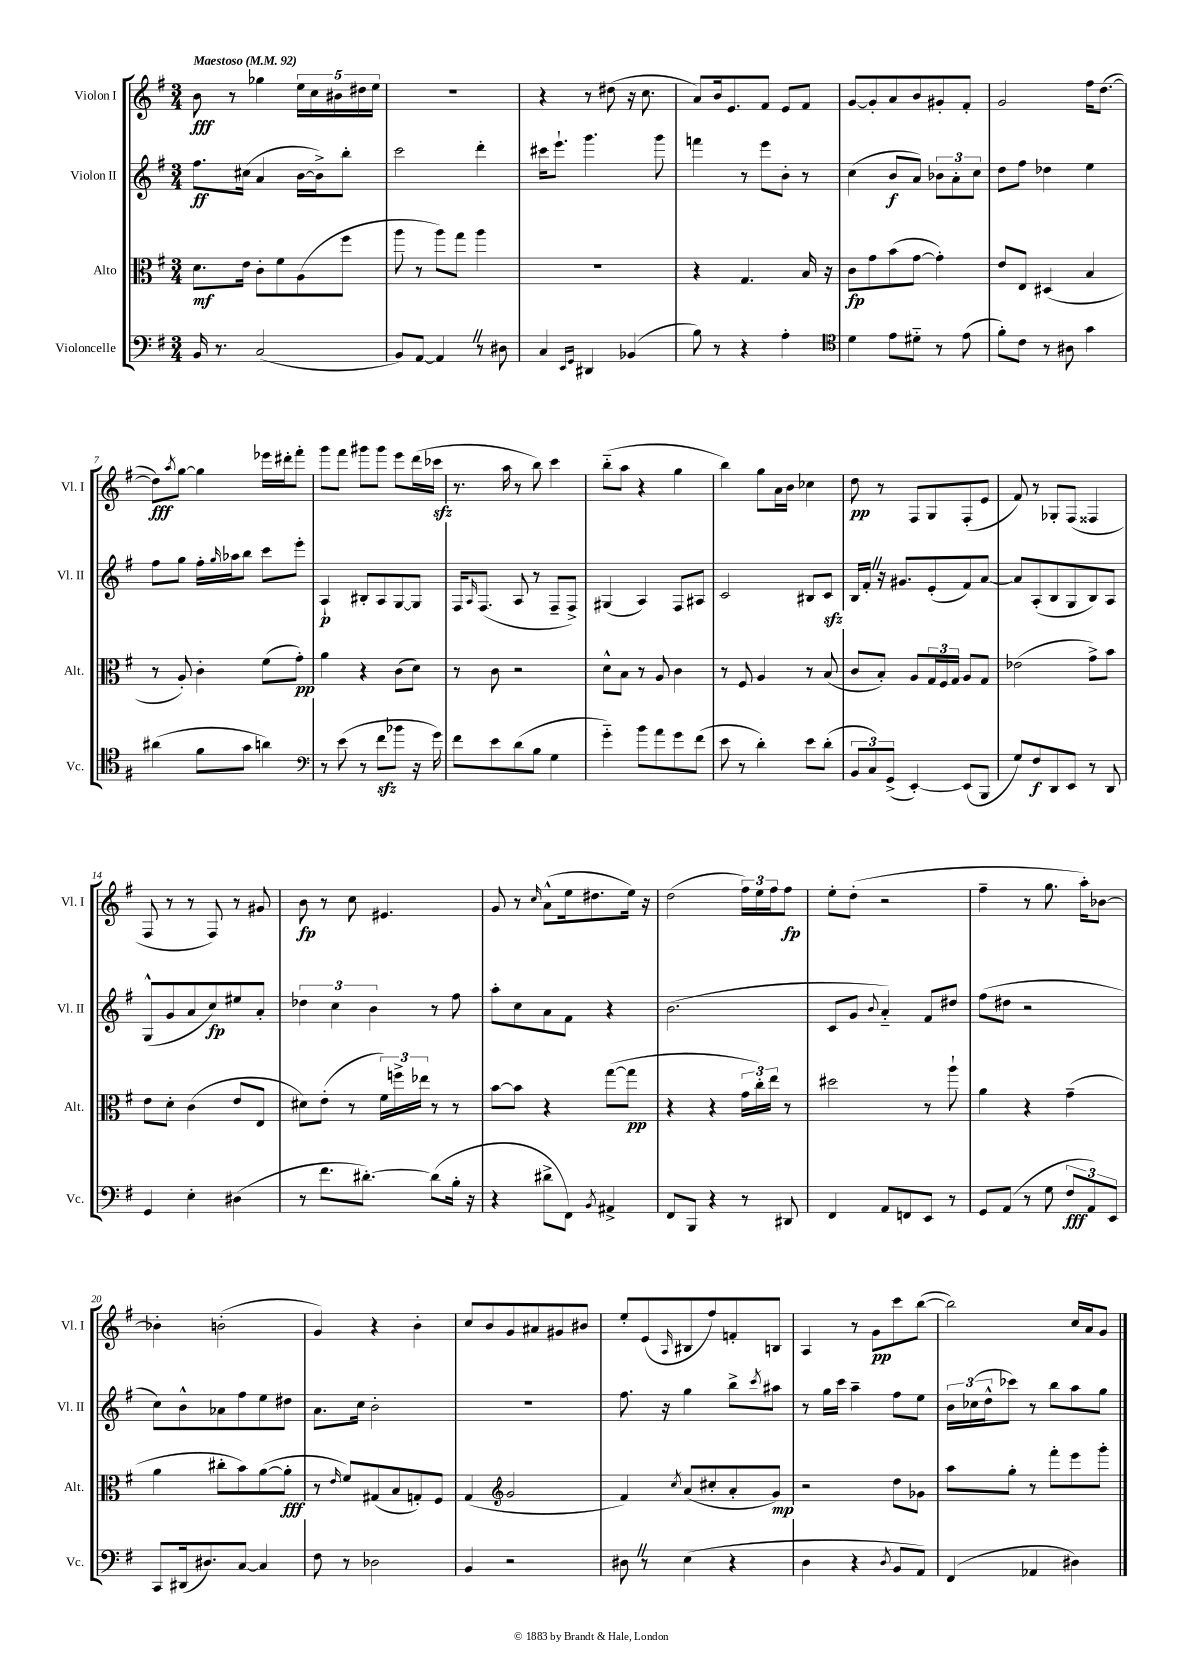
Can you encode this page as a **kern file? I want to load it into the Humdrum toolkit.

**kern	**dynam	**kern	**dynam	**kern	**dynam	**kern	**dynam
*part4	*part4	*part3	*part3	*part2	*part2	*part1	*part1
*staff4	*staff4	*staff3	*staff3	*staff2	*staff2	*staff1	*staff1
*I"Violoncelle	*	*I"Alto	*	*I"Violon II	*	*I"Violon I	*
*I'Vc.	*	*I'Alt.	*	*I'Vl. II	*	*I'Vl. I	*
*clefF4	*	*clefC3	*	*clefG2	*	*clefG2	*
*k[f#]	*	*k[f#]	*	*k[f#]	*	*k[f#]	*
*M3/4	*	*M3/4	*	*M3/4	*	*M3/4	*
*MM92	*	*MM92	*	*MM92	*	*MM92	*
=1	=1	=1	=1	=1	=1	=1	=1
!	!	!	!	!	!	!LO:TX:a:B:t=Maestoso	!
16BB/	.	8.d\L	mf	8.ff#\L	ff	8b\	fff
8.r	.	.	.	.	.	.	.
.	.	.	.	.	.	8r	.
.	.	16e\Jk	.	(16cc#X\Jk	.	.	.
(2C/	.	8c'\L	.	4a/	.	4gg-X\	.
.	.	8f#\	.	.	.	.	.
.	.	(8A\	.	[16b\LL	.	20ee\LL	.
.	.	.	.	.	.	20cc\	.
.	.	.	.	16b^\J])	.	.	.
.	.	.	.	.	.	20b#X\	.
.	.	8ff#\J	.	8bb'\J	.	.	.
.	.	.	.	.	.	20dd#X\	.
.	.	.	.	.	.	20ee\JJ	.
=2	=2	=2	=2	=2	=2	=2	=2
8BB/L)	.	8aa\	.	2ccc\	.	2.r	.
[8AA/J	.	8r	.	.	.	.	.
4AAZ/]	.	8aa\L)	.	.	.	.	.
.	.	8gg\J	.	.	.	.	.
8r	.	4aa\	.	4ddd'\	.	.	.
8D#X\	.	.	.	.	.	.	.
=3	=3	=3	=3	=3	=3	=3	=3
4C/	.	2.r	.	16ccc#X\KL	.	4r	.
.	.	.	.	8.eee`\J	.	.	.
16qqEE/LL	.	.	.	.	.	.	.
16qqGG/JJ	.	.	.	.	.	.	.
4DD#X/	.	.	.	4.ggg\	.	8r	.
.	.	.	.	.	.	(8dd#X\	.
(4BB-X/	.	.	.	.	.	16r	.
.	.	.	.	.	.	8.cc\	.
.	.	.	.	8ggg\	.	.	.
=4	=4	=4	=4	=4	=4	=4	=4
8B\)	.	4r	.	4fffn\	.	8a/L)	.
8r	.	.	.	.	.	16b/k	.
.	.	.	.	.	.	8.e/	.
4r	.	4.G/	.	8r	.	.	.
.	.	.	.	8eee\L	.	8f#/J	.
4A'\	.	.	.	8b'\J	.	8e/L	.
.	.	16B/	.	8r	.	8f#/J	.
.	.	16r	.	.	.	.	.
=5	=5	=5	=5	=5	=5	=5	=5
*clefC4	*	*	*	*	*	*	*
4d\	.	8c\L	fp	(4cc\	.	[8g/L	.
.	.	8g\	.	.	.	8g'/]	.
8e\L	.	(8b\	.	8b/L	f	8a/	.
8d#X\J	.	[8g\J	.	8a/J)	.	8b/	.
8r	.	4g'\])	.	12b-X\L	.	8g#X'/	.
.	.	.	.	12a'\	.	.	.
(8e\	.	.	.	.	.	8f#'/J	.
.	.	.	.	12cc\J	.	.	.
=6	=6	=6	=6	=6	=6	=6	=6
8f#'\L)	.	8e/L	.	8dd\L	.	2g/	.
8c\J	.	8E/J	.	8ff#\J	.	.	.
8r	.	(4D#X/	.	4dd-X\	.	.	.
8A#X\	.	.	.	.	.	.	.
4g\	.	4B/	.	4ee\	.	16ff#\KL	.
.	.	.	.	.	.	([8.dd\J	.
!!LO:LB:g=z
=7	=7	=7	=7	=7	=7	=7	=7
(4a#X\	.	8r	.	8ff#\L	.	8dd\L])	fff
.	.	.	.	.	.	8qaa/	.
.	.	8A'/)	.	8gg\J	.	[8gg\J	.
8f#\L	.	4c'\	.	16ff#'\LL	.	4gg\]	.
.	.	.	.	16qqgg/	.	.	.
.	.	.	.	16aa-X\J	.	.	.
8g\J	.	.	.	8bb\J	.	.	.
4an\)	.	(8f#\L	.	8ccc\L	.	16eee-X\LL	.
.	.	.	.	.	.	16ddd#X'\J	.
.	.	8g'\J)	pp	8eee'\J	.	8fff#'\J	.
=8	=8	=8	=8	=8	=8	=8	=8
*clefF4	*	*	*	*	*	*	*
8r	.	4a\	.	4A`/	p	8ggg\L	.
(8e\	.	.	.	.	.	8fff#\J	.
8r	.	4r	.	8B#X'/L	.	8ggg#X\L	.
8f#zz\L	.	.	.	8A/	.	8ggg#\J	.
8b-X\J	.	(8c\L	.	[8G/	.	8eee\L	.
16r	.	8d\J)	.	8G/J]	.	(16ddd\L	.
16g\)	.	.	.	.	.	16ccc-Xzz\JJ	.
=9	=9	=9	=9	=9	=9	=9	=9
8f#\L	.	8r	.	16F#/KL	.	8.r	.
.	.	.	.	16qqA/	.	.	.
.	.	.	.	(8.F#/J	.	.	.
8e\	.	8c\	.	.	.	.	.
.	.	.	.	.	.	16aa\	.
(8d\	.	2r	.	8A/	.	8r	.
8B\J	.	.	.	8r	.	8bb\)	.
4G\	.	.	.	8F#~/L	.	4ccc\	.
.	.	.	.	8F#^/J)	.	.	.
=10	=10	=10	=10	=10	=10	=10	=10
4g\)	.	8d^^\L	.	(4G#X/	.	(8bb\L	.
.	.	8B\J	.	.	.	8aa\J	.
8b\L	.	8r	.	4A/)	.	4r	.
8a\	.	8A/	.	.	.	.	.
8g\	.	4c\	.	8F#/L	.	4gg\	.
(8f#\J	.	.	.	8A#X/J	.	.	.
=11	=11	=11	=11	=11	=11	=11	=11
8e\	.	8r	.	2c/	.	4bb\)	.
8r	.	8F#/	.	.	.	.	.
4d'\)	.	4A/	.	.	.	8gg\L	.
.	.	.	.	.	.	16a\L	.
.	.	.	.	.	.	16b\JJ	.
8e\L	.	8r	.	8B#X/L	.	4cc-X\	.
(8d'\J	.	(8B/	.	8czz/J	.	.	.
=12	=12	=12	=12	=12	=12	=12	=12
12BB/L	.	8c/L	.	16B/LL	.	8dd\	pp
.	.	.	.	16f#'Z/JJ	.	.	.
12C/)	.	.	.	.	.	.	.
.	.	8B'/J)	.	16r	.	8r	.
(12GG^/J	.	.	.	.	.	.	.
.	.	.	.	8.g#X/L	.	.	.
[4EE'/)	.	8A/L	.	.	.	8F#/L	.
.	.	24G/L	.	(8e'/	.	8G/	.
.	.	24F#/	.	.	.	.	.
.	.	24G/JJ	.	.	.	.	.
(8EE/L]	.	8A/L	.	8f#/)	.	(8F#'/	.
8BBB/J	.	8G/J	.	[8a/J	.	8e/J	.
=13	=13	=13	=13	=13	=13	=13	=13
8G/L)	.	(2e-X\	.	8a/L]	.	8f#/)	.
8F#/	f	.	.	(8A'/	.	8r	.
8DD/	.	.	.	8B/	.	8G-X'/L	.
8EE/J	.	.	.	8G/	.	(8F#/J	.
8r	.	8g^\L)	.	8B/)	.	4F##X/	.
8DD/	.	8b\J	.	8A/J	.	.	.
!!LO:LB:g=z
=14	=14	=14	=14	=14	=14	=14	=14
4GG/	.	8e\L	.	(8G^^/L	.	8F#/	.
.	.	8d'\J	.	8g/	.	8r	.
4E'\	.	(4c\	.	8a/	.	8r	.
.	.	.	.	8cc/)	fp	8F#/)	.
(4D#X\	.	8e/L	.	8ee#X/	.	8r	.
.	.	8E/J	.	8a'/J	.	8g#X/	.
=15	=15	=15	=15	=15	=15	=15	=15
8r	.	8d#X\L)	.	6dd-X\	.	8b\	fp
8.f#\L	.	(8e'\J	.	.	.	8r	.
.	.	.	.	6cc\	.	.	.
.	.	8r	.	.	.	8cc\	.
[8.d#X'\J)	.	.	.	.	.	.	.
.	.	.	.	6b\	.	.	.
.	.	24f#\LL)	.	.	.	4.e#X/	.
.	.	24ffn^\	.	.	.	.	.
.	.	24ee-X\JJ	.	.	.	.	.
(8d#\L]	.	8r	.	8r	.	.	.
16B'\Jk	.	8r	.	8ff#\	.	.	.
16r	.	.	.	.	.	.	.
=16	=16	=16	=16	=16	=16	=16	=16
4r	.	[8b\L	.	8aa'\L	.	8g/	.
.	.	8b\J]	.	8cc\	.	8r	.
.	.	.	.	.	.	16qqcc/	.
8d#X^\L	.	4r	.	8a\	.	(8a^^\L	.
8FF#\J)	.	.	.	8f#\J	.	16ee\k	.
.	.	.	.	.	.	8.dd#X\	.
8qBB/	.	.	.	.	.	.	.
4AA#X^/	.	([8gg\L	.	4r	.	.	.
.	.	8gg\J]	pp	.	.	16ee\Jk)	.
.	.	.	.	.	.	16r	.
=17	=17	=17	=17	=17	=17	=17	=17
8FF#/L	.	4r	.	(2.b\	.	(2dd\	.
8BBB/J	.	.	.	.	.	.	.
4r	.	4r	.	.	.	.	.
8r	.	24g\LL	.	.	.	24ff#\LL)	.
.	.	24cc'\)	.	.	.	24ee\	.
.	.	24ee\JJ	.	.	.	24ff#\J	.
8DD#X/	.	8r	.	.	.	8ff#\J	fp
=18	=18	=18	=18	=18	=18	=18	=18
4FF#/	.	2dd#X\	.	8c/L	.	8ee'\L	.
.	.	.	.	8g/J	.	(8dd'\J	.
.	.	.	.	8qqb/	.	.	.
8AA/L	.	.	.	4a/)	.	2r	.
8FFn/	.	.	.	.	.	.	.
8EE/J	.	8r	.	8f#/L	.	.	.
8r	.	8aa`\	.	8dd#X/J	.	.	.
=19	=19	=19	=19	=19	=19	=19	=19
8GG/L	.	4a\	.	(8ff#\L	.	4ff#~\	.
(8AA/J	.	.	.	8dd#X\J	.	.	.
8r	.	4r	.	2r	.	8r	.
8G\	.	.	.	.	.	8.gg\	.
12F#/L	fff	(4g~\	.	.	.	.	.
.	.	.	.	.	.	16aa'\KL)	.
12AA/)	.	.	.	.	.	.	.
.	.	.	.	.	.	[8b-X\J	.
12EE/J	.	.	.	.	.	.	.
!!LO:LB:g=z
=20	=20	=20	=20	=20	=20	=20	=20
8CC/L	.	4a\	.	8cc\L)	.	4b-X'\]	.
(16DD#X/k	.	.	.	8b^^\	.	.	.
8.D#X/)	.	.	.	.	.	.	.
.	.	8cc#X'\L	.	8a-X\	.	(2bn'\	.
[8C/J	.	8b\)	.	8ff#\	.	.	.
4C/]	.	([8a\	.	8ee\	.	.	.
.	.	8a'\J]	fff	8dd#X\J	.	.	.
=21	=21	=21	=21	=21	=21	=21	=21
8F#\	.	8r	.	8.a\L	.	4g/)	.
.	.	16qqe/	.	.	.	.	.
8r	.	8f#/L)	.	.	.	.	.
.	.	.	.	16cc\Jk	.	.	.
2D-X\	.	(8G#X/	.	2b'\	.	4r	.
.	.	8B/	.	.	.	.	.
.	.	8Gn'/)	.	.	.	4b'\	.
.	.	8F#/J	.	.	.	.	.
=22	=22	=22	=22	=22	=22	=22	=22
4BB/	.	(4G/	.	2.r	.	8cc/L	.
.	.	.	.	.	.	8b/	.
*	*	*clefG2	*	*	*	*	*
2r	.	2g/	.	.	.	8g/	.
.	.	.	.	.	.	8a#X/	.
.	.	.	.	.	.	8g#X/	.
.	.	.	.	.	.	8b#X/J	.
=23	=23	=23	=23	=23	=23	=23	=23
8D#XZ\	.	4f#/)	.	8.ff#\	.	8ee'/L	.
8r	.	.	.	.	.	(8e/	.
.	.	.	.	16r	.	.	.
.	.	8qcc/	.	.	.	16qqA/	.
(4E\	.	(8a/L	.	4gg\	.	8B#X/	.
.	.	8cc#X'/	.	.	.	8ff#/)	.
4r	.	8a'/	.	8bb^\L	.	8fn'/	.
.	.	.	.	8qccc/	.	.	.
.	.	8g/J)	mp	8aa#X\J	.	8Bn/J	.
=24	=24	=24	=24	=24	=24	=24	=24
4D\	.	2r	.	8r	.	4A/	.
.	.	.	.	16gg\LL	.	.	.
.	.	.	.	16ccc\JJ	.	.	.
4r	.	.	.	4aa~\	.	8r	.
.	.	.	.	.	.	8g\L	pp
8qD/	.	.	.	.	.	.	.
8BB/L	.	8dd\L	.	8ff#\L	.	8ccc\	.
8AA/J)	.	8g-X\J	.	8ee\J	.	([8bb\J	.
=25	=25	=25	=25	=25	=25	=25	=25
(4FF#/	.	8aa\L	.	24b\LL	.	2bb\])	.
.	.	.	.	(24cc-X\	.	.	.
.	.	.	.	24dd^^\J	.	.	.
.	.	8gg'\J	.	8ccc-X\J)	.	.	.
4AA-X/	.	8r	.	8r	.	.	.
.	.	8fff#'\L	.	8bb\L	.	.	.
4D#X\)	.	8eee\	.	8aa\	.	16cc/LL	.
.	.	.	.	.	.	16a/J	.
.	.	8ggg'\J	.	8gg\J	.	8g/J	.
==	==	==	==	==	==	==	==
*-	*-	*-	*-	*-	*-	*-	*-
